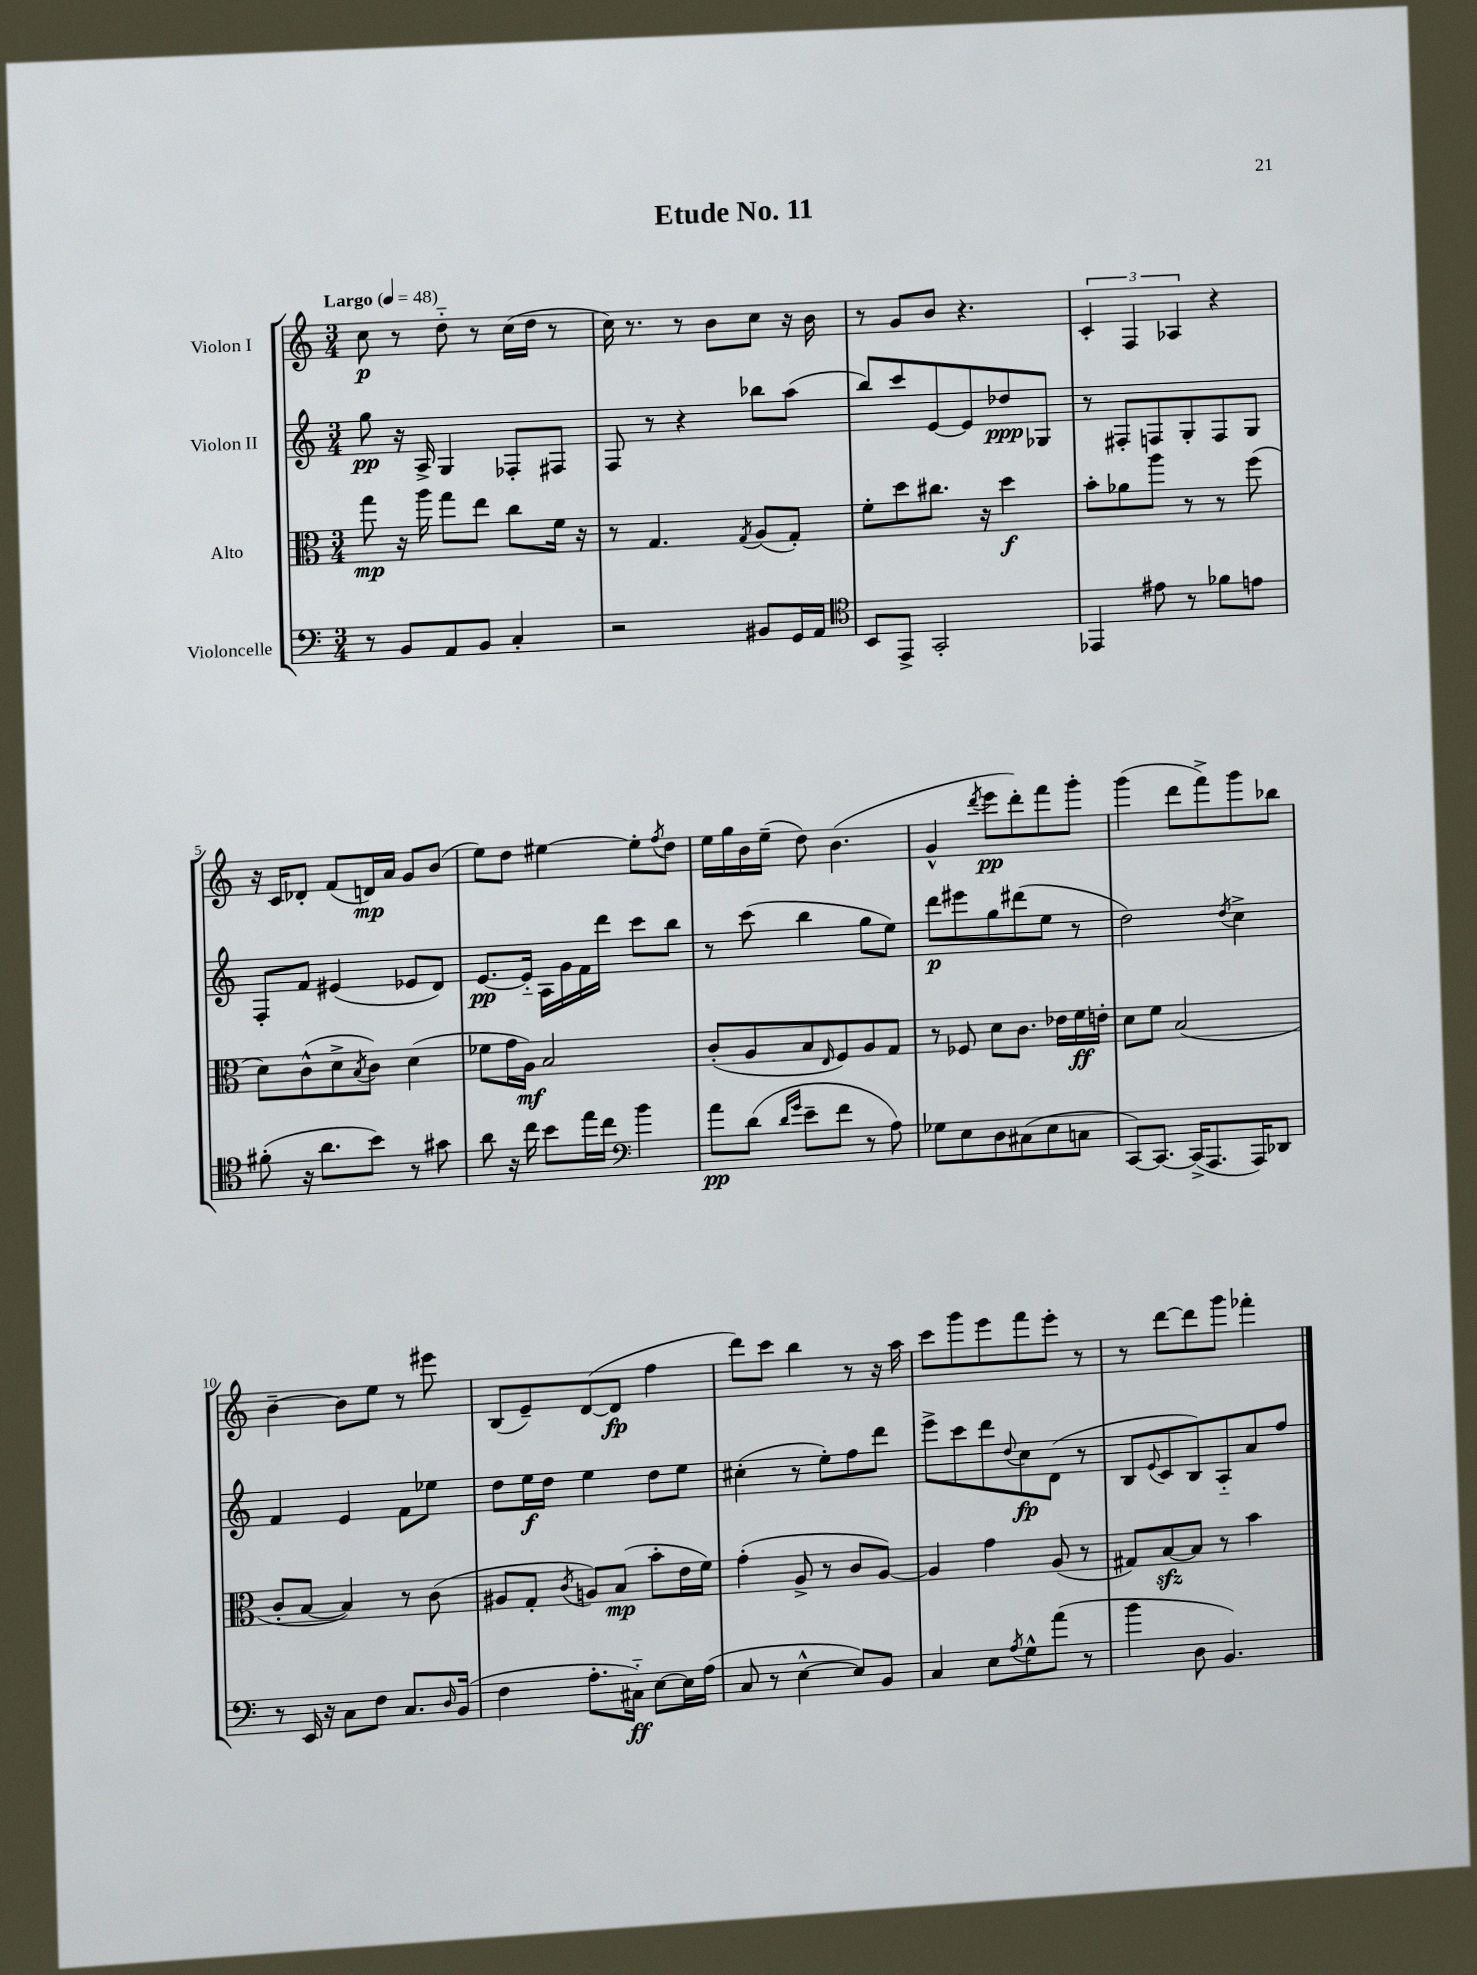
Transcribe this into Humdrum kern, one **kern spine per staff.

**kern	**kern	**kern	**kern
*staff4	*staff3	*staff2	*staff1
*clefF4	*clefC3	*clefG2	*clefG2
*k[]	*k[]	*k[]	*k[]
*M3/4	*M3/4	*M3/4	*M3/4
*MM48	*MM48	*MM48	*MM48
8r	8gg	8gg	8cc
8BB	16r	16r	8r
.	16aa	16A^	.
8AA	8gg	4G	8dd'~
8BB	8ee	.	8r
4C'	8cc	8F-'	(16cc
.	.	.	16dd
.	16f	8F#	8r
.	16r	.	.
=	=	=	=
2r	8r	8F	16cc)
.	.	.	8.r
.	4.G	8r	.
.	.	4r	8r
.	.	.	8b
.	8qG	.	.
8BB#	(8A	8bb-	8cc
16GG	8G')	(8aa	16r
16AA	.	.	16b
=	=	=	=
*clefC4	*	*	*
8BB	8f'	8bb)	8r
8EE^	8dd	8ccc	8g
2GG'	8.cc#	[8e	8b
.	.	8e]	4.r
.	16r	.	.
.	4dd	8dd-	.
.	.	8G-	.
=	=	=	=
4EE-	8b'	8r	6c'
.	8a-	8F#'	.
.	.	.	6F
8e#	8aa	8F	.
.	.	.	6A-
8r	8r	8G'	.
8f-	8r	8F	4r
8e	(8ff	8G	.
=	=	=	=
(8f#'	8d)	8F'	16r
.	.	.	16c
16r	(8c^^	8f	8d-'
8.a	.	.	.
.	8d^	(4e#	(8f
.	8qB	.	.
8b)	8c)	.	16d)
.	.	.	16a
8r	(4d	8e-	8g
8g#	.	8d)	(8b
=	=	=	=
8a	8f-	[8.e	8ee)
16r	16g	.	8dd
16cc	16A)	16e'~]	.
8b	2B	16A	[4ee#
.	.	16g	.
16ee	.	16f	.
16cc	.	16ddd	.
*clefF4	*	*	*
4b	.	8ccc	8ee#']
.	.	.	8qff
.	.	8bb	8dd
=	=	=	=
8a	(8c'	8r	16ee
.	.	.	16gg
(8d	8A	(8ccc	16b
.	.	.	(16ee~
16qqd	.	.	.
16qqg	.	.	.
8e~	8B	4bb	8dd)
.	16qqE	.	.
8f	8F)	.	(4.b
8r	8A	8gg	.
8A)	8G	8ee)	.
=	=	=	=
8G-	8r	8ddd	4g^^
8E	8F-	8eee#	.
.	.	.	8qddd
8D	8d	8gg	8eee
(8C#	8.c	(8ddd#	8ddd')
8E	.	8ee	8fff
.	16e-	.	.
8C	16f	8r	8ggg'
.	16e'	.	.
=	=	=	=
[8CC)	8d	2dd)	(4ggg
8.CC_	8f	.	.
.	(2B	.	8ddd
(16CC^]	.	.	.
8.AAA	.	.	8fff^)
.	.	8qdd	.
.	.	4cc^	8ggg
16AAA)	.	.	.
8DD-	.	.	8bb-
=	=	=	=
8r	8c'	4f	[4b~
16EE	[8B	.	.
16r	.	.	.
8C	4B])	4e	8b]
8F	.	.	8ee
8.C	8r	8f	8r
.	(8c	8ee-	8eee#
16qqD	.	.	.
(16BB	.	.	.
=	=	=	=
4F	8A#	8dd	(8B
.	8G'	16ee	8e~)
.	.	16dd	.
.	8qc	.	.
8.A'	8A)	4ee	([8d
.	(8B	.	8d]
16C#'~)	.	.	.
[8E	8b'	8dd	4ff
16E]	16e	8ee	.
(16A	16f)	.	.
=	=	=	=
8C	(4g'	(4cc#'	8ddd)
8r	.	.	8ccc
[4E^^	8A^	8r	4bb
.	8r	8ee')	.
8E])	8c	8ff	8r
8BB	[8A)	8ddd	16r
.	.	.	16aa
=	=	=	=
4C	4A]	8eee^	8ccc
.	.	8ccc	8ggg
8E	4g	8ddd	8eee
8qA	.	8qqdd	.
8G^^	.	8cc	8fff
(8a	(8A	(8d	8eee'
8r	8r	8r	8r
=	=	=	=
4b	8G#)	8B	8r
.	.	8qqe	.
.	[8B	8c	[8ddd
8D	8B]	8B)	8ddd]
4.BB)	8r	8A'~	8ggg
.	4b	8a	4fff-'
.	.	8ff	.
==	==	==	==
*-	*-	*-	*-
